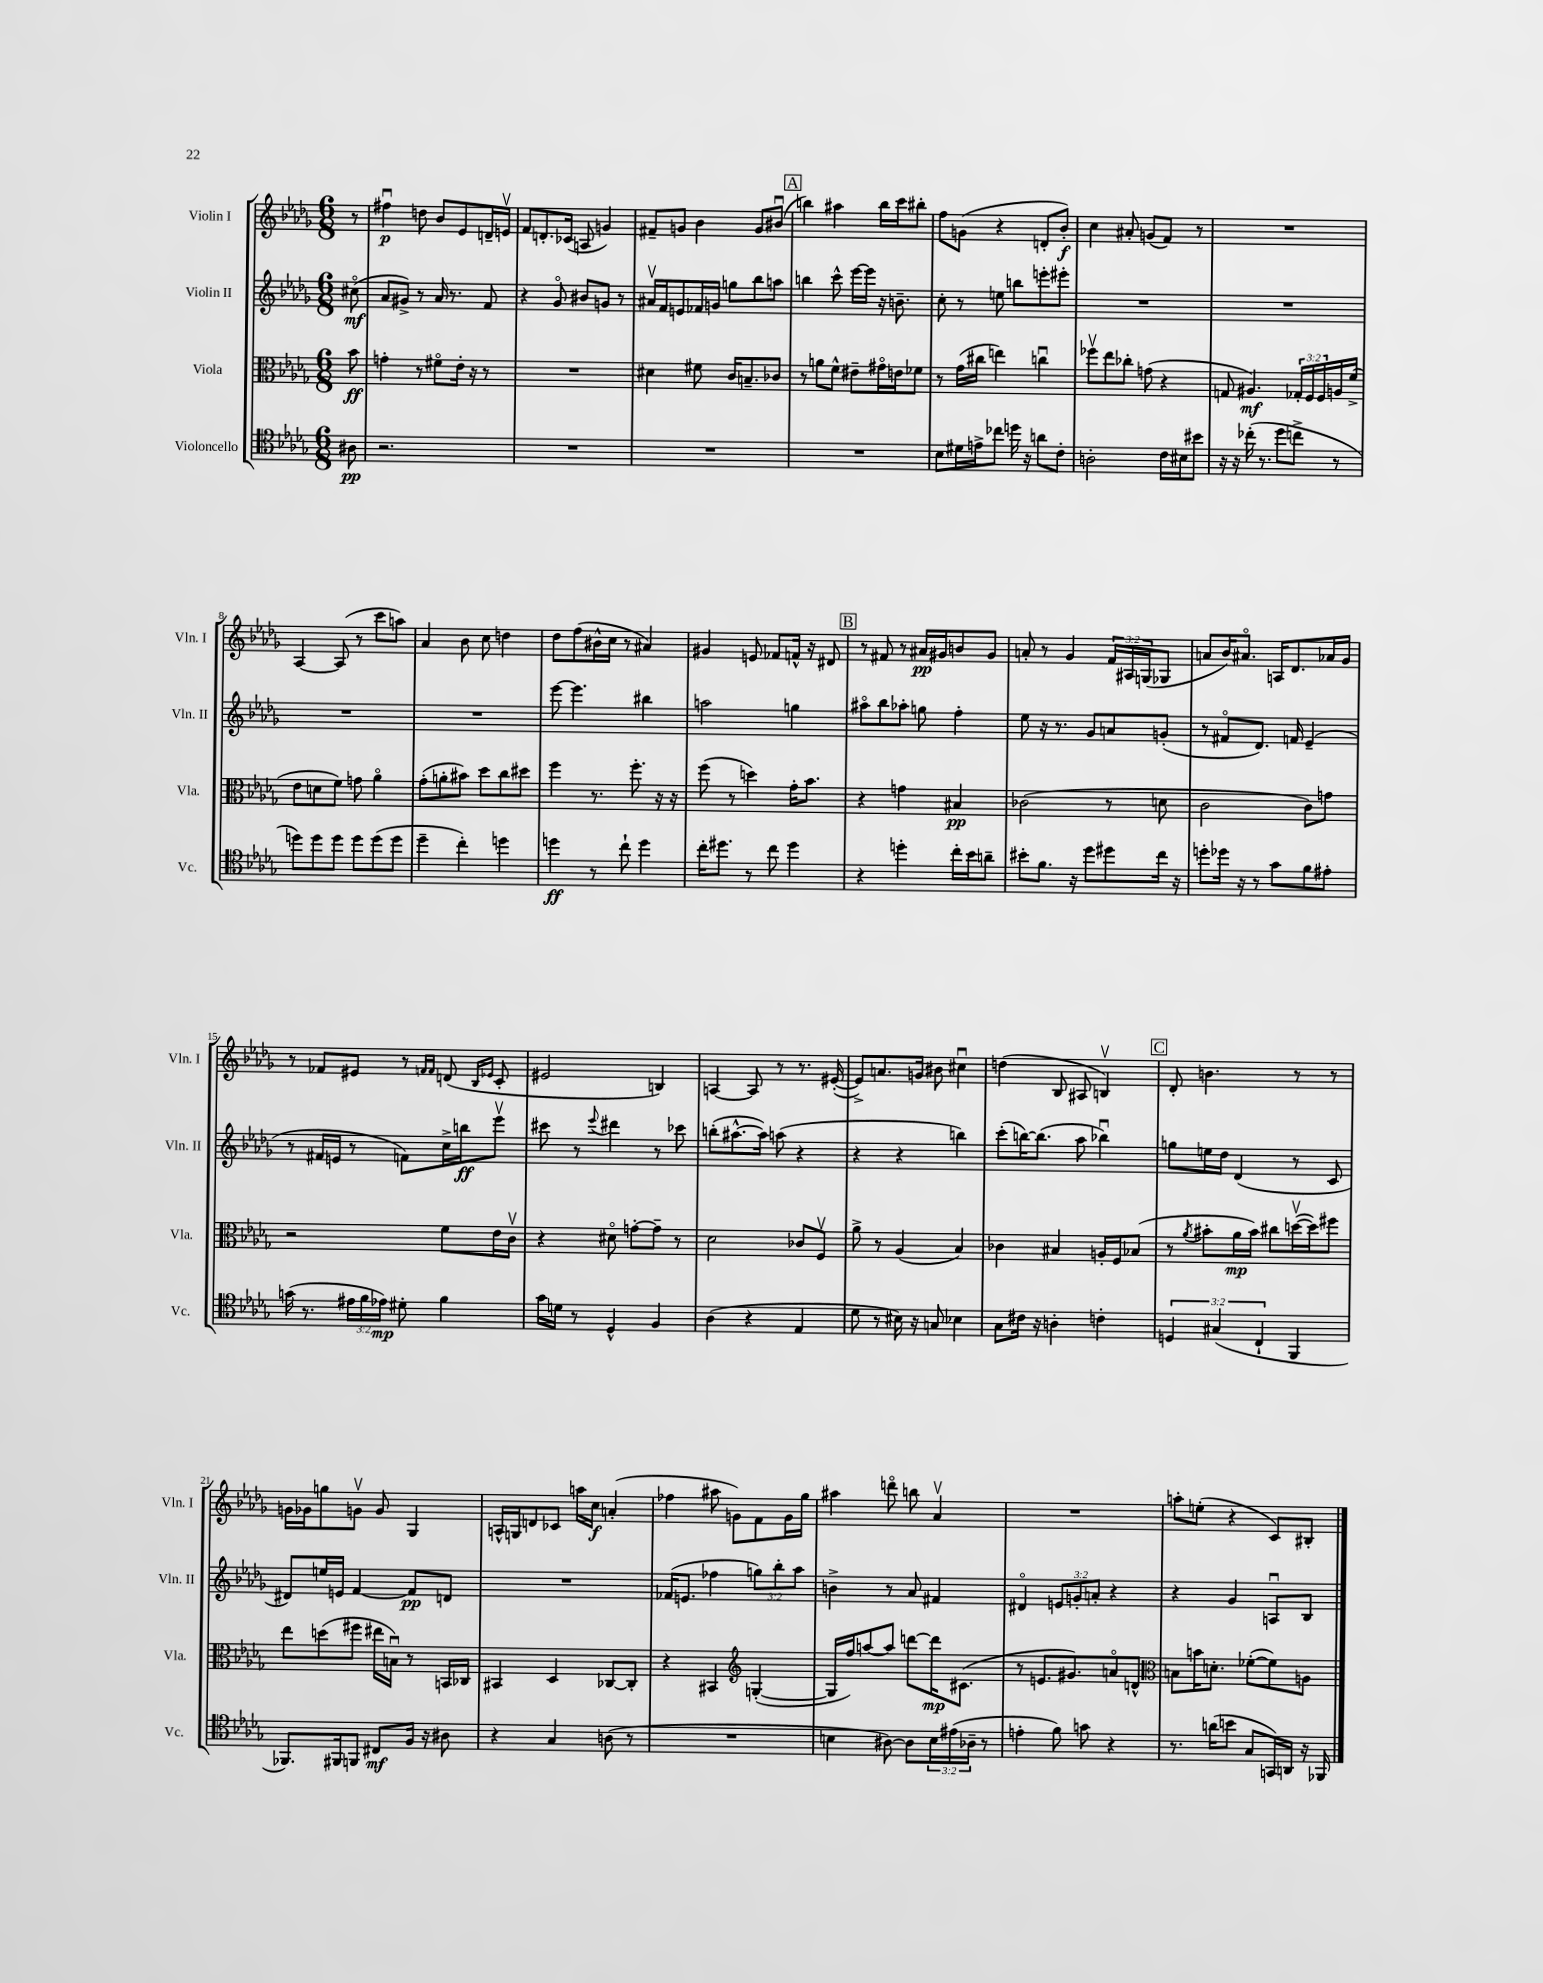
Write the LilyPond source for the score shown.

<<
\new StaffGroup <<
\new Staff = "s0" \with { instrumentName = "Violin I" shortInstrumentName = "Vln. I" } {
    \clef treble \key des \major \numericTimeSignature \time 6/8 \override Staff.TupletNumber.text = #tuplet-number::calc-fraction-text \partial 8
    r8 |
    fis''4\downbow\p d''8 bes'8 ees'8 d'16-- e'16\upbow |
    f'8 d'8.-. ces'16( a8 g'4) |
    fis'8-- g'8 bes'4 g'8 bis'8\downbow( |
    \mark \markup { \box "A" } b''4) ais''4 b''16 c'''16 bis''8-. |
    f''8 g'8( r4 d'8-. bes'8-.\f) |
    c''4 ais'8-. g'8( f'8) r8 |
    R2. |
    aes4~ aes8( r8 c'''8 a''8) |
    aes'4 bes'8 c''8 d''4 |
    des''8 f''8( bis'16-^ c''16 r8 ais'4) |
    gis'4 e'8 fes'8 f'16-^ r16 dis'8 |
    \mark \markup { \box "B" } r8 fis'8 r8 ais'16\pp gis'16 b'8 gis'8 |
    a'8-. r8 ges'4 \tuplet 3/2 { f'16 ais16 g16( } ges8 |
    a'8 bes'16) ais'8.\flageolet a16 des'8. aes'16 ges'16 |
    r8 fes'8 eis'8 r8 \grace { f'16 f'16 } d'8( \grace { bes16 ees'16 } c'8-. |
    eis'2 b4) |
    a4~ a8 r8 r8. eis'16~-.( |
    eis'8->) a'8. g'16 bis'8 cis''4\downbow |
    d''4( bes8 ais8 b4\upbow) |
    \mark \markup { \box "C" } des'8-. b'4. r8 r8 |
    g'16 ges'16 g''8 g'8\upbow g'8 ges4 |
    a16-^ g16 d'8 ces'8 a''16 c''16\f a'4-.( |
    fes''4 ais''8 g'8) f'8 g'16 ges''16 |
    ais''4 d'''8\flageolet b''8 aes'4\upbow |
    R2. |
    a''8-. e''8-.( r4 c'8) bis8-. \bar "|." |
}
\new Staff = "s1" \with { instrumentName = "Violin II" shortInstrumentName = "Vln. II" } {
    \clef treble \key des \major \numericTimeSignature \time 6/8 \override Staff.TupletNumber.text = #tuplet-number::calc-fraction-text \partial 8
    cis''8\flageolet\mf( |
    aes'8 gis'8->) r8 aes'16 r8. f'8 |
    r4 ges'8\flageolet bis'8 g'8 r8 |
    ais'16\upbow f'16 e'8 fes'16 g'16 g''8 bes''8 a''8 |
    \mark \markup { \box "A" } b''4 c'''8-^ ees'''16~ ees'''16 r16 b'8.-- |
    c''8-. r8 e''8 b''8 e'''8-. eis'''8-. |
    R2. |
    R2. |
    R2. |
    R2. |
    ees'''8~ ees'''4. bis''4 |
    a''2 g''4 |
    \mark \markup { \box "B" } ais''8\flageolet bes''8 aes''8-. g''8 f''4-. |
    ees''8 r16 r8. ges'8 a'8 g'8-.( |
    r8 fis'8\flageolet des'8.) f'16 ees'4--( |
    r8 fis'16 e'16 r8 f'8) c''16-> b''16\ff ees'''8\upbow |
    cis'''8 r8 \appoggiatura { ees'''8 } dis'''4 r8 ces'''8 |
    b''8-.( ais''8.~-^ ais''16) a''8( r4 |
    r4 r4 b''4) |
    c'''8-.( b''16~) b''8.( aes''8 bes''4\downbow) |
    \mark \markup { \box "C" } g''8 e''16 des''16 des'4( r8 c'8 |
    dis'8) e''16 e'16 f'4~ f'8\pp d'8 |
    R2. |
    fes'16( e'8. fes''4 \tuplet 3/2 { g''8) bes''8-. aes''8 } |
    b'4-> r8 aes'8 fis'4 |
    dis'4\flageolet \tuplet 3/2 { e'8 g'8-. a'8-. } r4 |
    r4 ges'4 a8\downbow bes8 \bar "|." |
}
\new Staff = "s2" \with { instrumentName = "Viola" shortInstrumentName = "Vla." } {
    \clef alto \key des \major \numericTimeSignature \time 6/8 \override Staff.TupletNumber.text = #tuplet-number::calc-fraction-text \partial 8
    bes'8\ff |
    g'4-. r8 fis'8\flageolet ees'16-. r16 r8 |
    R2. |
    dis'4 fis'8 c'16 b8.-- ces'8 |
    \mark \markup { \box "A" } r8 a'8 f'8-^ eis'8-- gis'16\flageolet e'16 fes'8 |
    r8 ges'16( cis''16 e''4) c''4\downbow |
    fes''8\upbow ees''8 ces''8-. g'8( r4 |
    g8 ais4.\mf) \tuplet 3/2 { ges16-. f16 f16 } a16 f'16->( |
    ees'8 d'8 f'8) g'8 aes'4\flageolet |
    ges'8-.( a'8-. bis'8) des''8 c''8 dis''8 |
    f''4 r8. f''8.-. r16 r16 |
    f''8( r8 d''4) ges'16-. bes'8. |
    \mark \markup { \box "B" } r4 g'4 bis4\pp |
    ces'2( r8 d'8 |
    c'2 c'8) g'8 |
    r2 f'8 ees'16 c'16\upbow |
    r4 dis'8\flageolet g'8~-. g'8-- r8 |
    des'2 ces'8 f8\upbow |
    aes'8-> r8 aes4( bes4) |
    ces'4 bis4 a16-. f16 bes8( |
    \mark \markup { \box "C" } r8 \acciaccatura { aes'8 } bis'8-. aes'16\mp bis'16) cis''8 d''16~\upbow( d''16) fis''8 |
    ees''8 d''8( fis''8 eis''16 b16\downbow) r8 b,16 ces16 |
    bis,4 des4 ces8~ ces8-. |
    r4 bis,4 \clef treble g4~-.( |
    g16 f''16) a''8~ a''8 d'''8~ d'''16\mp cis'8.( |
    r8 e'8. gis'8.) a'8\flageolet d'8-^ |
    \clef alto b8 b'16 d'8.-. fes'8~-.( fes'8) a8 \bar "|." |
}
\new Staff = "s3" \with { instrumentName = "Violoncello" shortInstrumentName = "Vc." } {
    \clef tenor \key des \major \numericTimeSignature \time 6/8 \override Staff.TupletNumber.text = #tuplet-number::calc-fraction-text \partial 8
    ais8\pp |
    r2. |
    R2. |
    R2. |
    \mark \markup { \box "A" } R2. |
    bes8 dis'16 e'16-> ces''8 d''16 r16 a'8 c'8-. |
    a2-. c'16 bis16 bis'8 |
    r16 r16 ces''16-.( r8. des''8 c''8-> r8 |
    d''8) d''8 d''8 d''8 d''8( d''8 |
    des''4-- c''4-.) d''4 |
    d''4\ff r8 c''8-! d''4 |
    c''16-. dis''8. r8 c''8 dis''4 |
    \mark \markup { \box "B" } r4 d''4-. c''16-. bes'16 a'8-- |
    bis'8-. f'8. r16 des''8 dis''8 c''16 r16 |
    d''8-. des''16 r16 r8 ges'8 f'8 eis'8-. |
    g'16( r8. \tuplet 3/2 { eis'16 f'16 ees'16\mp) } dis'8-. f'4 |
    ges'16 d'16 r8 des4-^ f4 |
    aes4( r4 ees4 |
    des'8 r8 bis16) r16 g8 bes4 |
    ges8 cis'16 r16 a4-. c'4-. |
    \mark \markup { \box "C" } \tuplet 3/2 { d4 gis4( c4-! } f,4 |
    fes,8.) fis,16 f,8 cis8\mf f16 r16 ais8 |
    r4 ges4 a8( r8 |
    R2. |
    b4 ais8~) ais8 \tuplet 3/2 { b16 eis'16( aes16-- } r8 |
    e'4-. f'8) g'8 r4 |
    r8. a'16( b'8 ges8 g,16) a,16 r16 fes,16 \bar "|." |
}
>>
>>
